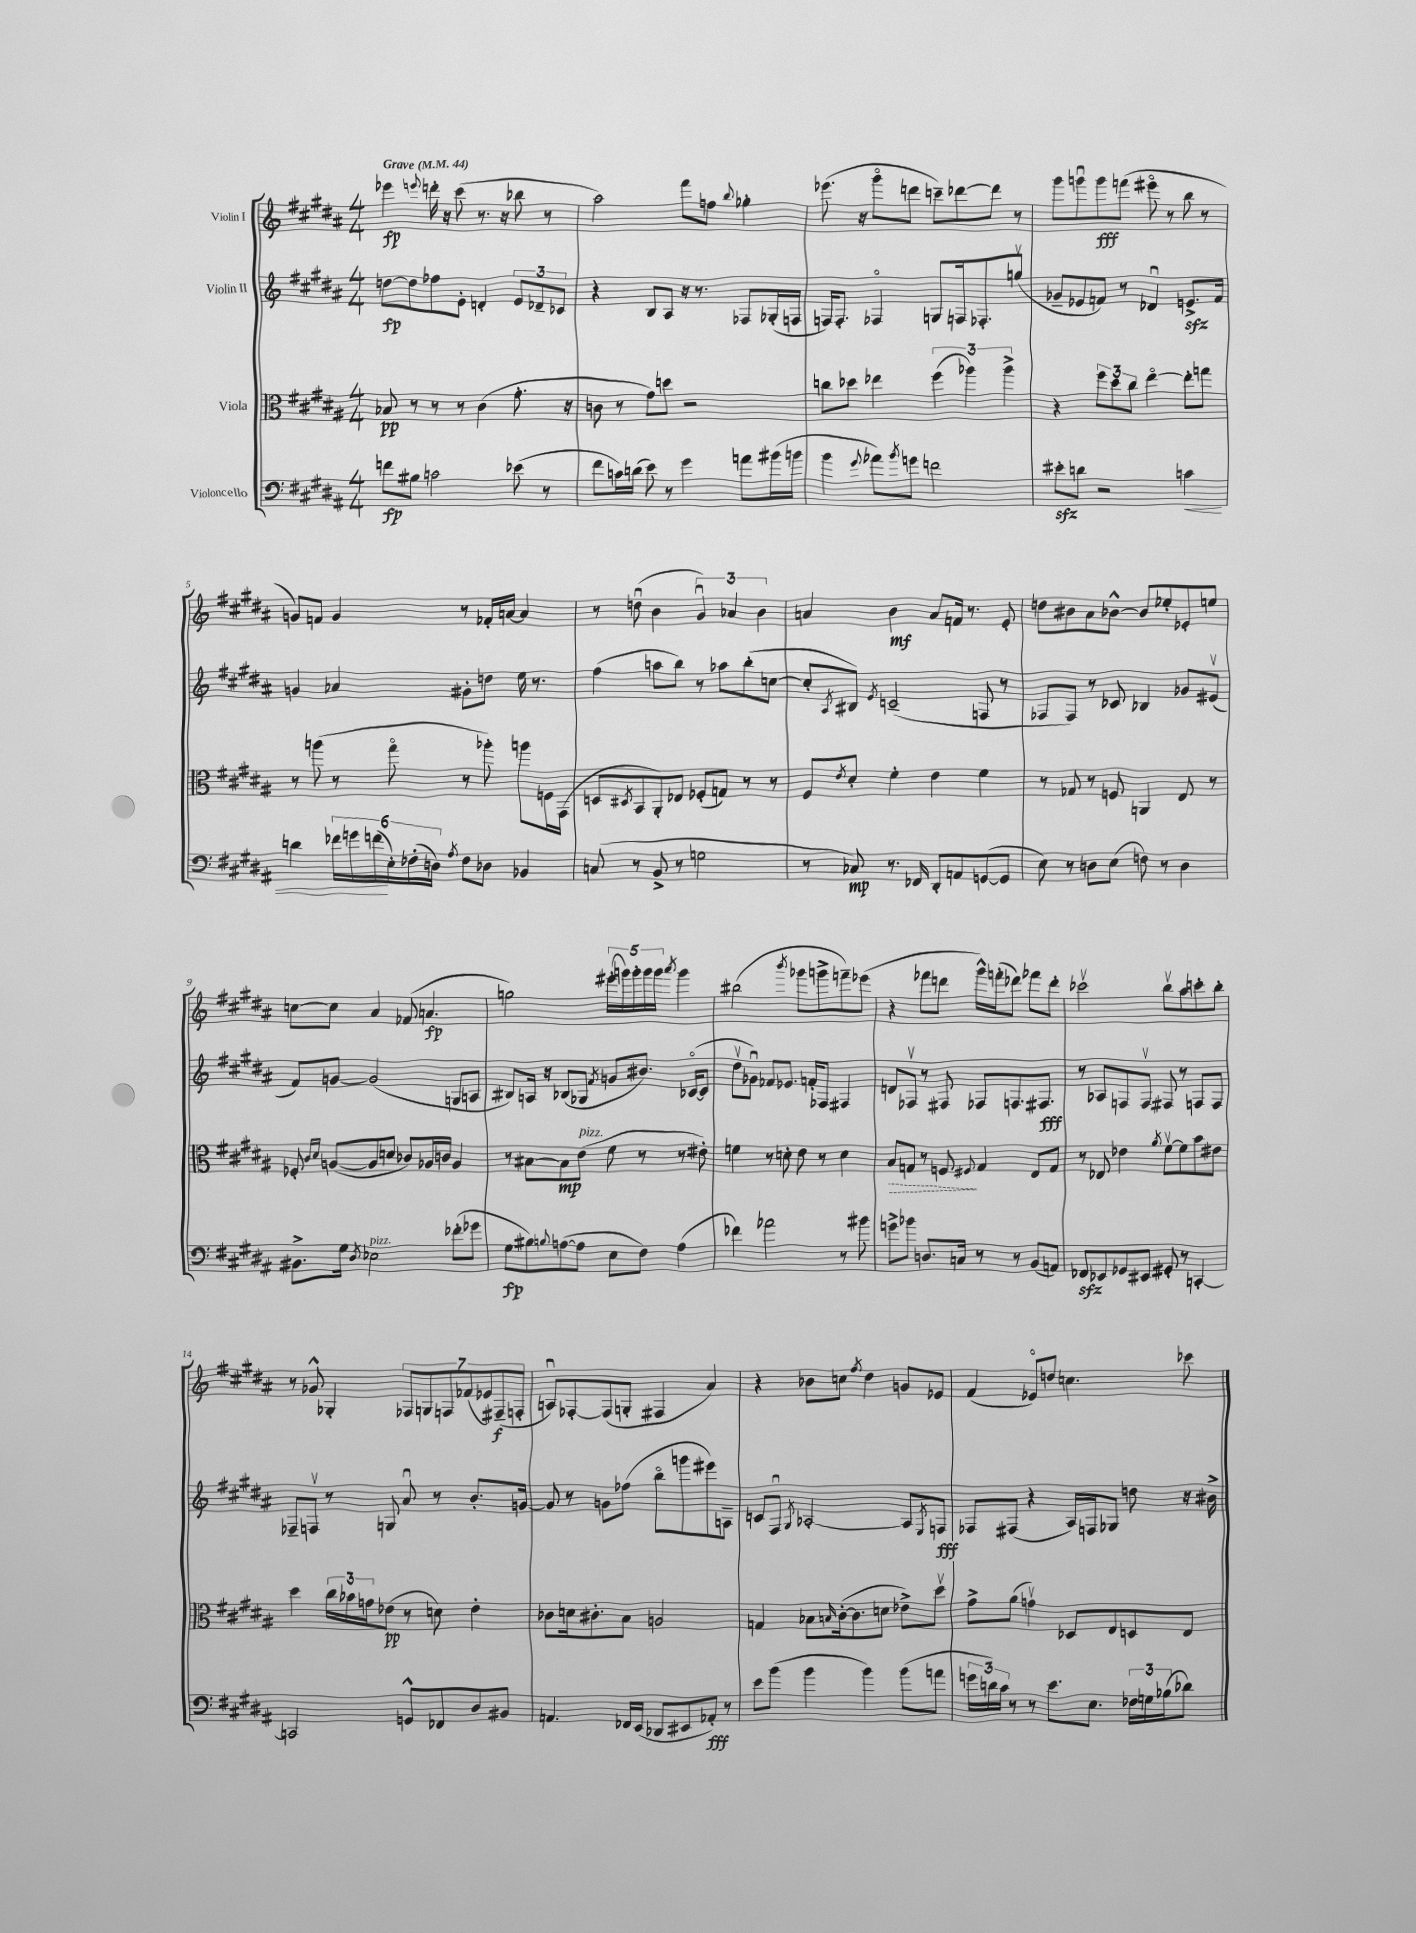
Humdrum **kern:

**kern	**dynam	**kern	**dynam	**kern	**dynam	**kern	**dynam
*part4	*part4	*part3	*part3	*part2	*part2	*part1	*part1
*staff4	*staff4	*staff3	*staff3	*staff2	*staff2	*staff1	*staff1
*I"Violoncello	*	*I"Viola	*	*I"Violin II	*	*I"Violin I	*
*clefF4	*	*clefC3	*	*clefG2	*	*clefG2	*
*k[f#c#g#d#a#]	*	*k[f#c#g#d#a#]	*	*k[f#c#g#d#a#]	*	*k[f#c#g#d#a#]	*
*M4/4	*	*M4/4	*	*M4/4	*	*M4/4	*
*MM44	*	*MM44	*	*MM44	*	*MM44	*
=1	=1	=1	=1	=1	=1	=1	=1
!	!	!	!	!	!	!LO:TX:a:B:t=Grave	!
8fn\L	fp	8B-X/	pp	[8ddn\L	fp	4eee-X\	fp
8B#X\J	.	8r	.	8dd\]	.	.	.
.	.	.	.	.	.	8qqeeen/	.
2cn\	.	8r	.	8ff-X\	.	16dddn'\	.
.	.	.	.	.	.	16r	.
.	.	8r	.	8e'\J	.	(8ccc#\	.
.	.	(4c#\	.	4dn'/	.	8.r	.
.	.	.	.	.	.	16r	.
(8e-X\	.	8.g#'\	.	12e/L	.	8bb-X\	.
.	.	.	.	12d-X~/	.	.	.
8r	.	.	.	.	.	8r	.
.	.	.	.	12c-X/J	.	.	.
.	.	16r	.	.	.	.	.
=2	=2	=2	=2	=2	=2	=2	=2
8f#\L	.	8cn\	.	4r	.	2aa#\)	.
16cn\L)	.	8r	.	.	.	.	.
(16dn\JJ	.	.	.	.	.	.	.
8e\)	.	8g#\L)	.	8B/L	.	.	.
8r	.	8ddn\J	.	8A#/J	.	.	.
4g#\	.	2r	.	16r	.	8fff#\L	.
.	.	.	.	8.r	.	.	.
.	.	.	.	.	.	8ffn\J	.
.	.	.	.	.	.	8qqbb/	.
8an\L	.	.	.	8F-X/L	.	4gg-X'\	.
(16b#X\L	.	.	.	(16G-X'/L	.	.	.
16bn\JJ	.	.	.	16Fn/JJ	.	.	.
=3	=3	=3	=3	=3	=3	=3	=3
4b\	.	8ccn\L	.	16Fn/KL)	.	(8.eee-X\	.
.	.	.	.	8.F'/J	.	.	.
.	.	8dd-X\J	.	.	.	.	.
.	.	.	.	.	.	16r	.
8qqg#/	.	.	.	.	.	.	.
8a-X\L)	.	4ee-X\	.	4F-X/	.	8ggg#\L	.
8qb/	.	.	.	.	.	.	.
8gn\J	.	.	.	.	.	8dddn\J	.
2fn\	.	(6ff#\	.	8Gn/L	.	8cccn~\L)	.
.	.	.	.	16Fn/k	.	[8ddd-X\	.
.	.	6aa-X\)	.	.	.	.	.
.	.	.	.	8.F-X'/	.	.	.
.	.	.	.	.	.	8ddd-\J]	.
.	.	6aa-^\	.	.	.	.	.
.	.	.	.	(8ggnv/J	.	8r	.
=4	=4	=4	=4	=4	=4	=4	=4
8e#Xzz'\L	.	4r	.	8g-X~/L	.	8ggg#\L	.
8dn\J	.	.	.	8e-X/	.	8gggnu\	.
2r	.	12ff#\L	.	8fn/J)	.	8ggg\	fff
.	.	12dd#\	.	.	.	.	.
.	.	.	.	8r	.	(8fffn\J	.
.	.	12cc#\J	.	.	.	.	.
.	.	[4ee\	.	4d-Xu/	.	8eee#X\	.
.	.	.	.	.	.	8r	.
!	!LO:HP:b	!	!	!	!	!	!
4cn\	<	8ee'\L]	.	8.enzz^/L	.	8bb\	.
.	.	8ggn\J	.	.	.	8r	.
.	.	.	.	16f/Jk	.	.	.
!!LO:LB:g=z
=5	=5	=5	=5	=5	=5	=5	=5
4dn\	.	8r	.	4gn/	.	8gn/L)	.
.	.	(8aan\	.	.	.	8fn/J	.
24f-X\LL	.	8r	.	4a-X/	.	4g/	.
24gn\	.	.	.	.	.	.	.
(24fn\	.	.	.	.	.	.	.
24E'\)	[	8gg#\	.	.	.	.	.
(24F-X'\	.	.	.	.	.	.	.
24Dn\JJ)	.	.	.	.	.	.	.
8qA#/	.	.	.	.	.	.	.
8F-\L	.	8r	.	8g#X'\L	.	8r	.
8D-X\J	.	8aa-X'\)	.	8ddn\J	.	16f-X'/LL	.
.	.	.	.	.	.	[16an/JJ	.
4BB-X/	.	8aan\L	.	16ee\	.	4a/]	.
.	.	.	.	8.r	.	.	.
.	.	16Fn\L	.	.	.	.	.
.	.	(16GG#\JJ	.	.	.	.	.
=6	=6	=6	=6	=6	=6	=6	=6
(8Cn/	.	8Dn/L	.	(4ff#\	.	8r	.
.	.	8qD#X/	.	.	.	.	.
8r	.	8BB/	.	.	.	(8ddnu\	.
8BB^/	.	8AA#'/)	.	8aan\L	.	4b\	.
8r	.	8E-X/J	.	8bb\J)	.	.	.
2Gn\	.	(8F-X'/L	.	8r	.	6g#u/)	.
.	.	8Gn/J)	.	8aa-X\L	.	.	.
.	.	.	.	.	.	6a-X/	.
.	.	8r	.	(8bb'\	.	.	.
.	.	.	.	.	.	6b\	.
.	.	8r	.	[8ccn\J	.	.	.
=7	=7	=7	=7	=7	=7	=7	=7
8r	.	8F#/L	.	8cc'/L]	.	4an/	.
.	.	8qe/	.	8qA#/	.	.	.
8C-X/)	mp	8d#'/J	.	8B#X/J)	.	.	.
.	.	.	.	8qe/	.	.	.
8.r	.	4f#'\	.	(2cn~/	.	4b\	mf
16FF-X/	.	.	.	.	.	.	.
8DD#'/L	.	4e\	.	.	.	8a/L	.
8AAn/	.	.	.	.	.	16fn/Jk	.
.	.	.	.	.	.	8.r	.
([8GGn/	.	4f#\	.	8Fn/	.	.	.
8GG/J]	.	.	.	8r	.	8e'/	.
=8	=8	=8	=8	=8	=8	=8	=8
8E\)	.	8r	.	8F-X/L	.	8ddn\L	.
8r	.	8G-X/	.	8F-/J)	.	8b#X\	.
8Dn\L	.	8r	.	8r	.	8a#\	.
(8E\J	.	8Fn/	.	8c-X/	.	[8b-X^^\J	.
8Fn\)	.	4AAn/	.	4B-X/	.	8b-/L]	.
8r	.	.	.	.	.	8ee-X'/	.
4D\	.	8E/	.	8g-X/L	.	8e-X'/	.
.	.	8r	.	(8e#Xv/J	.	8een/J	.
!!LO:LB:g=z
=9	=9	=9	=9	=9	=9	=9	=9
8.BB#X^\L	.	8F-X'/	.	8f#/L)	.	[8ccn\L	.
.	.	16qqc#/LL	.	.	.	.	.
.	.	16qqd#/JJ	.	.	.	.	.
.	.	([8An/L	.	[8gn/J	.	8cc\J]	.
16G#\Jk	.	.	.	.	.	.	.
8qD#/	.	.	.	.	.	.	.
!LO:TX:a:i:t=pizz.	!	!	!	!	!	!	!
2E-X\	.	8A/]	.	(2g/]	.	4a#/	.
.	.	8dn/J	.	.	.	.	.
.	.	8c-X/L)	.	.	.	(8f-X/	.
.	.	16A-X/L	.	.	.	4.an/	fp
.	.	16cn/JJ	.	.	.	.	.
(8f-X'\L	.	4A-/	.	8Gn/L	.	.	.
8g-X\J	.	.	.	8An/J	.	.	.
=10	=10	=10	=10	=10	=10	=10	=10
8G#\L	fp	8r	.	8B#X/L)	.	2ggn\)	.
8B#X\)	.	[8B#X\L	.	16An/Jk	.	.	.
.	.	.	.	16r	.	.	.
8qqBn/	.	.	.	.	.	.	.
([8An\	.	8B#\]	mp	(8B-X/L	.	.	.
!	!	!LO:TX:a:i:t=pizz.	!	!	!	!	!
8A\J]	.	(8e\J	.	8G-X/J	.	.	.
.	.	.	.	8qf#/	.	.	.
8E\L	.	8f#\	.	8gn/L	.	(20eee#X'\LL	.
.	.	.	.	.	.	20gggn\)	.
.	.	.	.	.	.	20ggg'\	.
8F#\J)	.	8r	.	8.b#X/J)	.	.	.
.	.	.	.	.	.	20ggg\	.
.	.	.	.	.	.	20ggg\JJ	.
.	.	.	.	.	.	8qaaa#/	.
(4A\	.	8r	.	.	.	4ggg\	.
.	.	.	.	([16c-X/KL	.	.	.
.	.	8e#X'\)	.	8c-/J]	.	.	.
=11	=11	=11	=11	=11	=11	=11	=11
4f-X\)	.	4fn\	.	8dd#v\L	.	(2bb#X\	.
.	.	.	.	8g-Xu\J)	.	.	.
2a-X\	.	8r	.	8f-X/L	.	.	.
.	.	8dn'\	.	8.e-X/J	.	.	.
.	.	.	.	.	.	8qbbb/	.
.	.	8e\	.	.	.	8ggg-X\L	.
.	.	.	.	16fn'/KL	.	.	.
.	.	8r	.	8F-X/J	.	8gggn^\	.
8r	.	4d\	.	4F#X/	.	8fffn~\)	.
8b#X\	.	.	.	.	.	(8eee-X\J	.
=12	=12	=12	=12	=12	=12	=12	=12
!	!	!	!LO:HP:b	!	!	!	!
8gn^\L	.	8B/L	>	8dn/L	.	4r	.
8b-X\J	.	8Gn/J	.	8F-Xv/J	.	.	.
8.Dn/L	.	8r	.	8r	.	8fff-X\L	.
.	.	8Fn/	.	8F#X/	.	8dddn\J	.
16Cn/Jk	.	.	.	.	.	.	.
.	.	8qqF#X/	.	.	.	.	.
8r	.	4G/	]	8F-X/L	.	16ggg#^^\LL)	.
.	.	.	.	.	.	(16fffn'\J	.
8r	.	.	.	8.Fn/	.	8ddd-X\J)	.
(8BB/L	.	8E/L	.	.	.	8fff-X\L	.
.	.	.	.	8.F#X/J	fff	.	.
8AAn/J)	.	8G/J	.	.	.	8ddd-'\J	.
=13	=13	=13	=13	=13	=13	=13	=13
8FF-Xzz/L	.	8r	.	8r	.	2ccc-Xv\	.
8EE-X/	.	8E-X/	.	8A-X/L	.	.	.
8GG-X/	.	4e-X\	.	8Fn/	.	.	.
8EE#X/J	.	.	.	8Fv/J	.	.	.
.	.	8qa#/	.	.	.	.	.
8GG#X'/	.	[8f#v\L	.	8F#X/	.	8bbv\L	.
8r	.	8f#\]	.	8r	.	8aa#\	.
[4CCn'/	.	8b\	.	8Fn/L	.	8cccn'\	.
.	.	8e#X\J	.	8F/J	.	8bb'\J	.
!!LO:LB:g=z
=14	=14	=14	=14	=14	=14	=14	=14
2CCn/]	.	4dd#\	.	8F-X~/L	.	8r	.
.	.	.	.	8Fnv/J	.	8g-X^^/	.
.	.	24cc#\LL	.	8r	.	4G-X'/	.
.	.	24b-X\	.	.	.	.	.
.	.	24gn\J	.	.	.	.	.
.	.	(8e-X\J	pp	8Gn/	.	.	.
8GGn^^/L	.	8r	.	8a#u/	.	14F-X/L	.
.	.	.	.	.	.	14Gn/	.
8FF-X/	.	8dn\)	.	8r	.	.	.
.	.	.	.	.	.	14Fn/	.
.	.	.	.	.	.	(14f-X/	.
8D#/	.	4e-'\	.	8.b'/L	.	.	.
.	.	.	.	.	.	14e-X/)	.
.	.	.	.	.	.	(14F#X~/	f
8BB#X/J	.	.	.	.	.	.	.
.	.	.	.	.	.	14Fn'/J	.
.	.	.	.	[16gn/Jk	.	.	.
=15	=15	=15	=15	=15	=15	=15	=15
4.AAn/	.	8c-X\L	.	8g/]	.	8Anu/L)	.
.	.	16dn\k	.	8r	.	[8F-X'/	.
.	.	8.c#X'\	.	.	.	.	.
.	.	.	.	8gn\L	.	(8F-/]	.
16FF-X/LL	.	8B\J	.	(8ff-X\J	.	8Gn'/J	.
(16EE/JJ	.	.	.	.	.	.	.
8DD-X/L	.	2An/	.	8bb\L	.	4F#X/	.
8EE#X/	.	.	.	8gggn\	.	.	.
8AA-X'/J)	fff	.	.	8eee#X\)	.	4a#/)	.
8r	.	.	.	8An~\J	.	.	.
=16	=16	=16	=16	=16	=16	=16	=16
8e\L	.	4Gn/	.	8cn/L	.	4r	.
(8b\J	.	.	.	8F#u/J	.	.	.
.	.	.	.	8qG#/	.	.	.
4b\	.	8B-X\L	.	[2A-X'/	.	8b-X\L	.
.	.	16qqBn/	.	.	.	.	.
.	.	([16c#'\k	.	.	.	8ccn\J	.
.	.	8.c#\]	.	.	.	.	.
.	.	.	.	.	.	8qff#/	.
4b\)	.	.	.	.	.	4dd#\	.
.	.	8dn\J	.	.	.	.	.
(8b\L	.	8e-X^\L)	.	8A-/L]	.	8gn/L	.
.	.	.	.	8qE/	.	.	.
8an\J	.	8dd#v\J	.	8Fn/J	fff	8e-X/J	.
=17	=17	=17	=17	=17	=17	=17	=17
24gn\LL	.	8g#^\L	.	8F-X/L	.	(4f#/	.
24dn\)	.	.	.	.	.	.	.
24c#\JJ	.	.	.	.	.	.	.
8r	.	(8a#\J	.	(8F#X/J	.	.	.
8r	.	4gnv\)	.	4r	.	8e-X/L)	.
8.e\L	.	.	.	.	.	8ddn/J	.
.	.	8D-X/L	.	16A#/LL)	.	4.ccn\	.
8.E\J	.	.	.	16Fn/J	.	.	.
.	.	8E/	.	8G-X/J	.	.	.
24F-X\LL	.	8Dn/	.	8ddn\	.	.	.
24Gn\	.	.	.	.	.	.	.
(24B-X\J	.	.	.	.	.	.	.
8d-X\J)	.	8E/J	.	16r	.	8ccc-X\	.
.	.	.	.	16b#X^\	.	.	.
==	==	==	==	==	==	==	==
*-	*-	*-	*-	*-	*-	*-	*-
